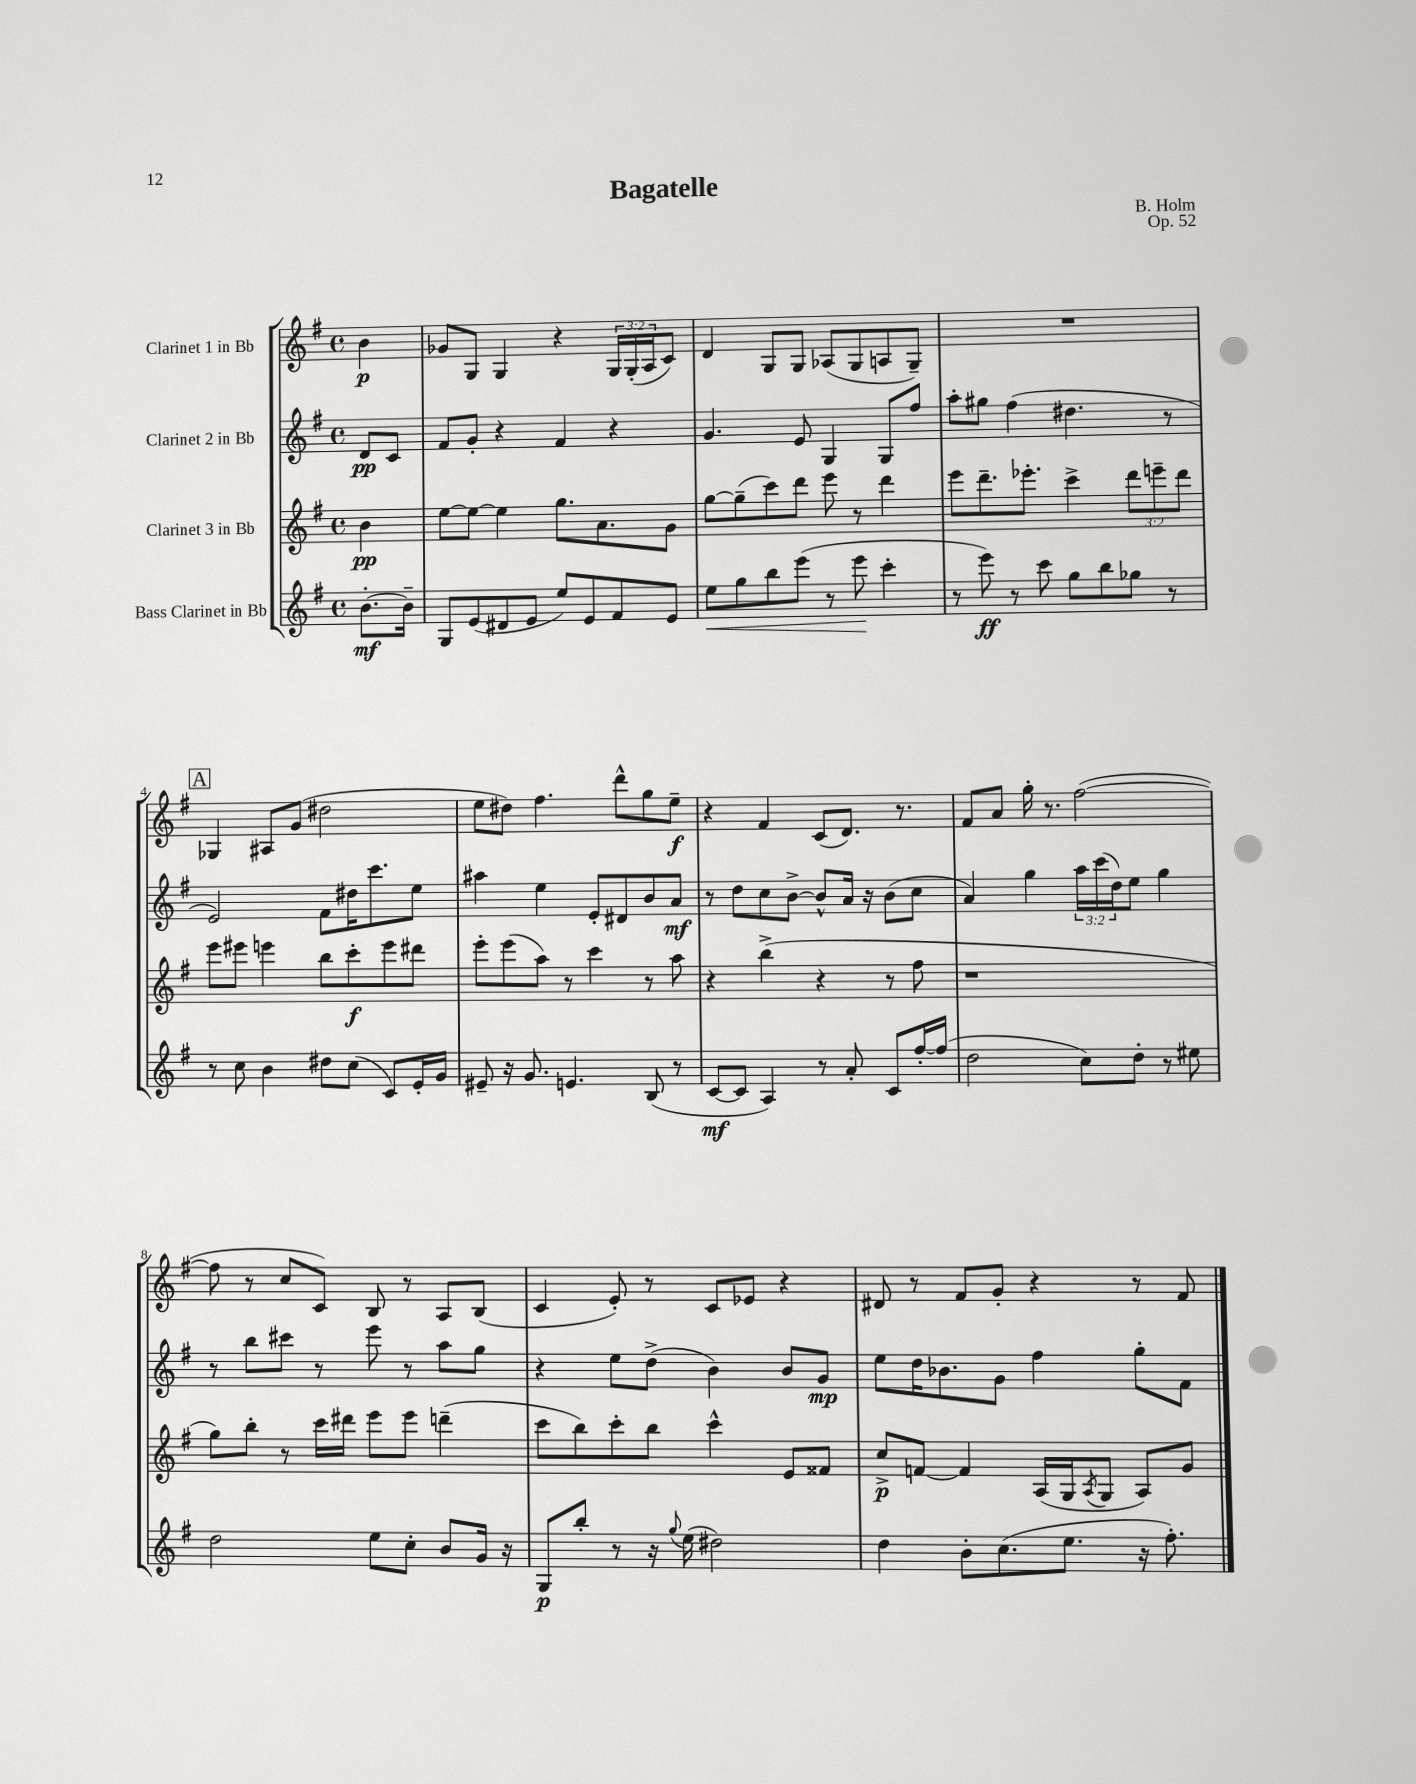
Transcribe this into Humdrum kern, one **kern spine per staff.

**kern	**kern	**kern	**kern
*staff4	*staff3	*staff2	*staff1
*clefG2	*clefG2	*clefG2	*clefG2
*k[f#]	*k[f#]	*k[f#]	*k[f#]
*M4/4	*M4/4	*M4/4	*M4/4
*met(c)	*met(c)	*met(c)	*met(c)
[8.b'	4b	8d	4b
.	.	8c	.
16b~]	.	.	.
=	=	=	=
8G	[8ee	8f#	8g-
(8e	8ee_	8g'	8G
8d#	4ee]	4r	4G
8e	.	.	.
8ee)	8.gg	4f#	4r
8e	.	.	.
.	8.a	.	.
8f#	.	4r	24G
.	.	.	(24G'
.	.	.	24A
8e	8g	.	8c)
=	=	=	=
8ee	[8gg	4.g	4d
8gg	(8gg~]	.	.
8bb	8ccc)	.	8G
(8eee	8ddd	8e	8G
8r	8eee	4G	(8A-
8eee	8r	.	8G
4ccc'	4ddd	8G	8A
.	.	8ff#	8G~)
=	=	=	=
8r	8eee	8aa'	1r
8eee)	8.ddd~	8gg#	.
8r	.	(4ff#	.
.	8.eee-'	.	.
8ccc	.	.	.
8gg	4ccc^	4.dd#	.
8bb	.	.	.
8gg-	12ddd	.	.
.	12eee~	.	.
8r	.	8r	.
.	12ddd	.	.
=	=	=	=
8r	8eee	2e)	4G-
8cc	8eee#	.	.
4b	4eee	.	8A#
.	.	.	(8g
8dd#	8bb	8f#	2dd#
(8cc	8ccc'	16dd#	.
.	.	8.ccc	.
8c)	8eee	.	.
16e'	8ddd#	8ee	.
16g	.	.	.
=	=	=	=
8e#~	8eee'	4aa#	8ee
16r	(8eee	.	8dd#)
8.g	.	.	.
.	8aa)	4ee	4.ff#
4.e	8r	.	.
.	4ccc	8e'	.
.	.	8d#	8ddd^^
(8B	8r	8b	8gg
8r	8aa	8a	8ee~
=	=	=	=
[8c	4r	8r	4r
8c]	.	8dd	.
4A)	(4bb^	8cc	4f#
.	.	[8b^	.
8r	4r	8b^^]	(8c
8a'	.	16a	8.d)
.	.	16r	.
8c	8r	(8b	.
.	.	.	8.r
[16ff#'	8ff#	8cc	.
(16ff#]	.	.	.
=	=	=	=
2dd	1r	4a)	8f#
.	.	.	8a
.	.	4gg	16gg'
.	.	.	8.r
8cc)	.	24aa	([2ff#
.	.	(24ccc	.
.	.	24dd)	.
8dd'	.	8ee	.
8r	.	4gg	.
8ee#	.	.	.
=	=	=	=
2dd	8gg)	8r	8ff#]
.	8bb'	8bb	8r
.	8r	8ccc#	8cc
.	16ccc	8r	8c)
.	16ddd#	.	.
8ee	8eee	8eee	8B
8cc'	8eee	8r	8r
8b	(4ddd~	8aa	8A
16g	.	8gg	(8B
16r	.	.	.
=	=	=	=
8G	8ccc	4r	4c
8bb'	8bb)	.	.
8r	8ccc'	8ee	8e')
16r	8bb	(8dd^	8r
8qqgg	.	.	.
(16ee	.	.	.
2dd#)	4ccc^^	4b)	8c
.	.	.	8e-
.	8e	8b	4r
.	8f##	8g	.
=	=	=	=
4dd	8cc^	8ee	8d#
.	[8f	16dd	8r
.	.	8.b-	.
8b'	4f]	.	8f#
(8.cc	.	8g	8g'
.	(16A	4ff#	4r
8.ee	16G	.	.
.	8qA	.	.
.	8G	.	.
16r	8A)	8gg'	8r
8.ff#')	.	.	.
.	8g	8f#	8f#
==	==	==	==
*-	*-	*-	*-
